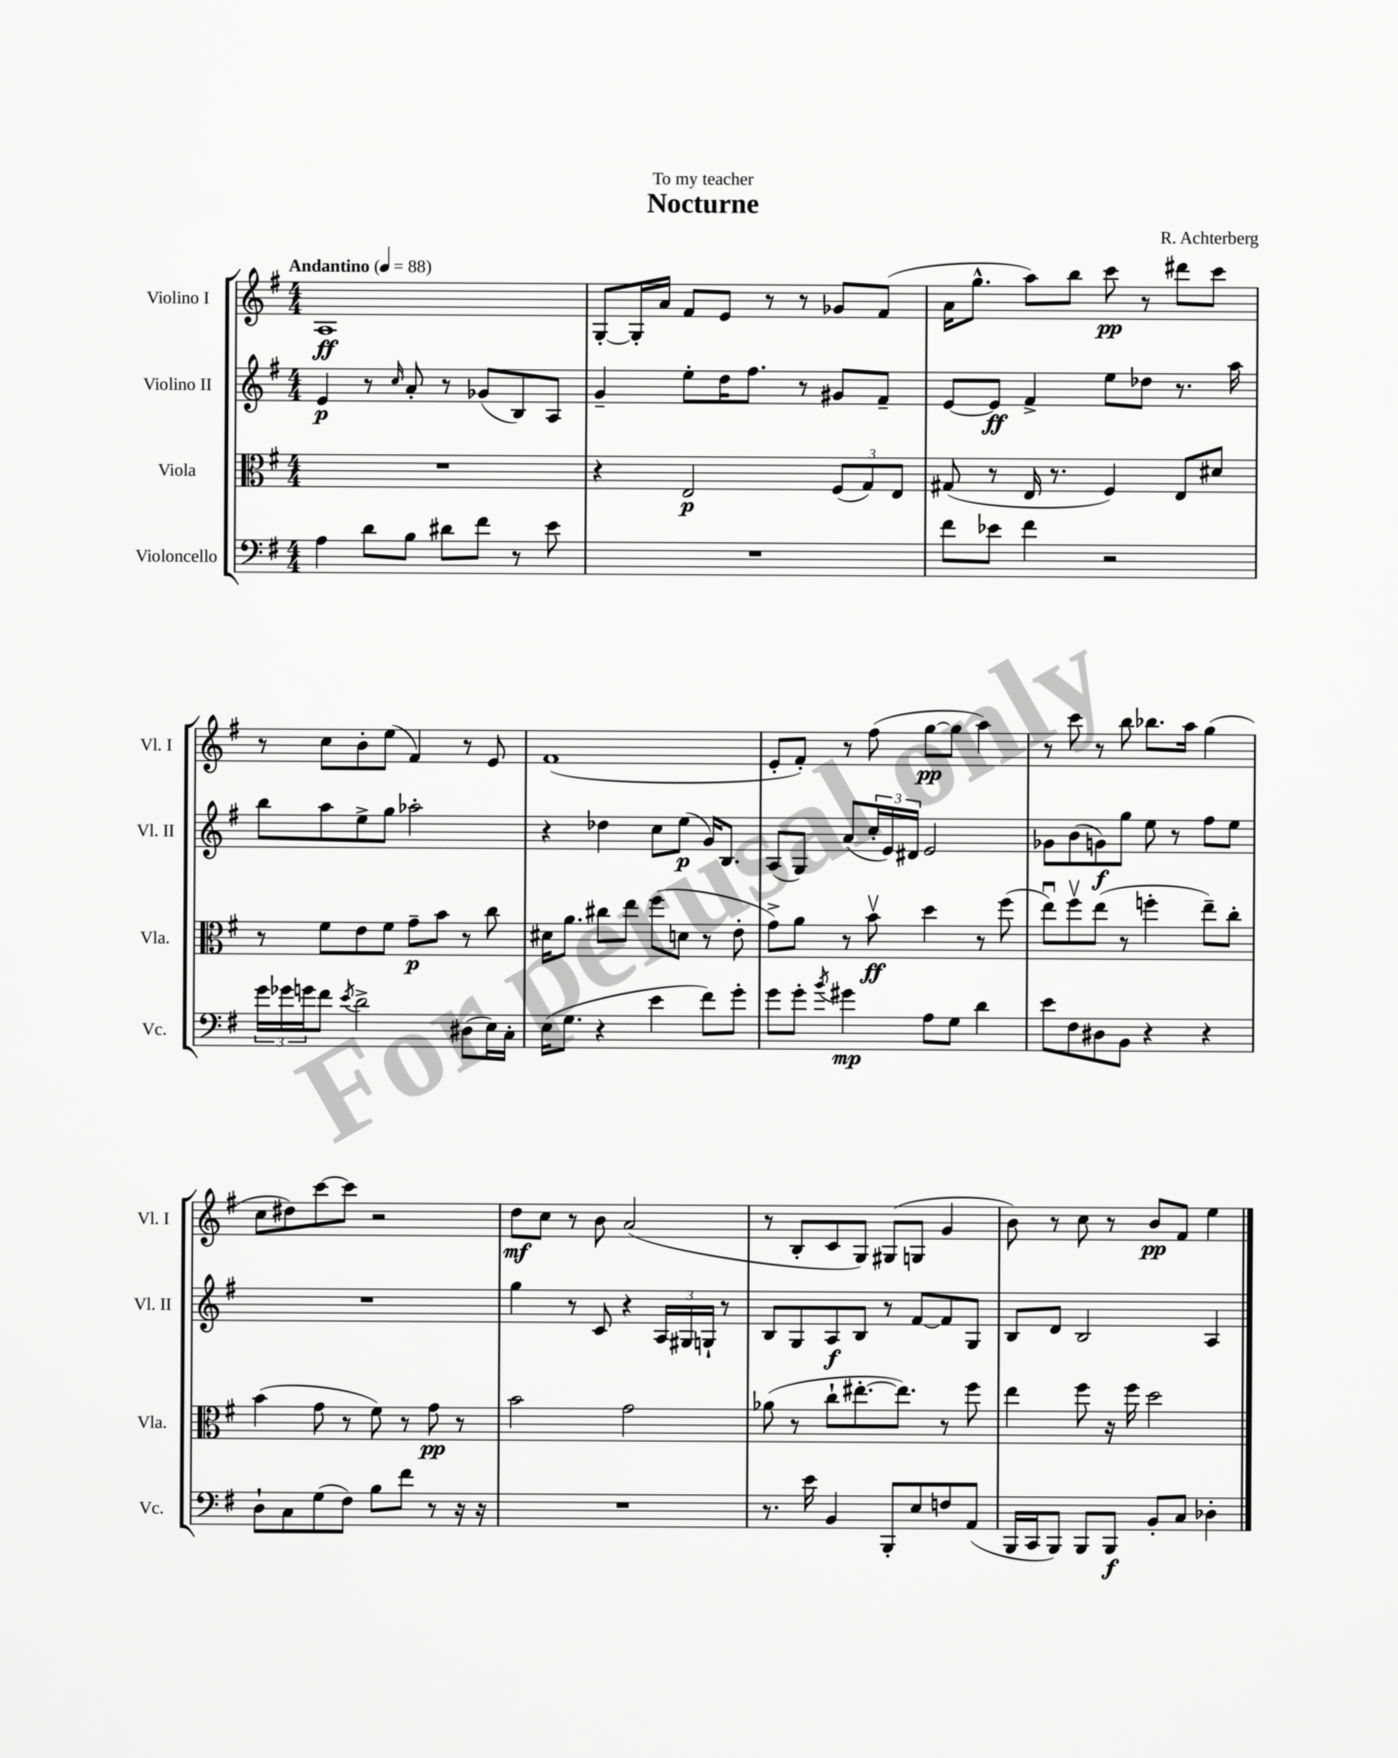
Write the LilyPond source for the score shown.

\header { title = "Nocturne" composer = "R. Achterberg" dedication = "To my teacher" }
<<
\new StaffGroup <<
\new Staff = "s0" \with { instrumentName = "Violino I" shortInstrumentName = "Vl. I" } {
    \clef treble \key g \major \numericTimeSignature \time 4/4 \tempo "Andantino" 4 = 88
    a1\ff |
    g8~-. g16-. a'16 fis'8 e'8 r8 r8 ges'8 fis'8( |
    a'16 g''8.-^ a''8) b''8 c'''8\pp r8 dis'''8 c'''8 |
    r8 c''8 b'8-. e''8( fis'4) r8 e'8 |
    fis'1( |
    e'8-. fis'8-.) r8 fis''8( g''8~\pp g''8 a''4) |
    r8 c'''8 r8 b''8 bes''8. a''16 g''4( |
    c''8 dis''8) c'''8~ c'''8 r2 |
    d''8\mf c''8 r8 b'8 a'2( |
    r8 b8-. c'8 g8) gis8( g8 g'4 |
    b'8) r8 c''8 r8 b'8\pp fis'8 e''4 \bar "|." |
}
\new Staff = "s1" \with { instrumentName = "Violino II" shortInstrumentName = "Vl. II" } {
    \clef treble \key g \major \numericTimeSignature \time 4/4
    e'4\p r8 \grace { c''16 } a'8-. r8 ges'8( b8) a8 |
    g'4-- e''8-. d''16 fis''8. r8 gis'8 fis'8-- |
    e'8~ e'8\ff fis'4-> e''8 des''8 r8. a''16 |
    b''8 a''8 e''8-> g''8 aes''2-. |
    r4 des''4 c''8 e''8\p( g'16) b8. |
    a8( g8) a'8( \tuplet 3/2 { c''16-. e'16) dis'16 } e'2 |
    ges'8 b'8( g'8\f) g''8 e''8 r8 fis''8 e''8 |
    R1 |
    g''4 r8 c'8 r4 \tuplet 3/2 { a16 gis16 g16-! } r8 |
    b8 g8 a8\f b8 r8 fis'8~ fis'8 g8 |
    b8 d'8 b2 a4 \bar "|." |
}
\new Staff = "s2" \with { instrumentName = "Viola" shortInstrumentName = "Vla." } {
    \clef alto \key g \major \numericTimeSignature \time 4/4
    R1 |
    r4 e2\p \tuplet 3/2 { fis8( g8) e8 } |
    gis8( r8 e16 r8. fis4) e8 dis'8 |
    r8 fis'8 e'8 fis'8 g'8--\p b'8 r8 c''8 |
    dis'16 a'8. cis''8 e''8 fis''8( d'8 r8 e'8-. |
    g'8->) a'8 r8 b'8\upbow\ff d''4 r8 fis''8( |
    e''8\downbow) fis''8\upbow e''8( r8 f''4-. e''8--) c''8-. |
    b'4( g'8 r8 fis'8) r8 g'8\pp r8 |
    b'2 g'2 |
    aes'8( r8 c''8-! eis''8.~-. eis''8.) r8 fis''8 |
    e''4 fis''8 r16 fis''16 d''2 \bar "|." |
}
\new Staff = "s3" \with { instrumentName = "Violoncello" shortInstrumentName = "Vc." } {
    \clef bass \key g \major \numericTimeSignature \time 4/4
    a4 d'8 b8 dis'8 fis'8 r8 e'8 |
    R1 |
    fis'8 ees'8 fis'4 r2 |
    \tuplet 3/2 { g'16 ges'16 g'16 } fis'8 \acciaccatura { e'8 } d'2-> dis8( e16) c16-. |
    e16( g8. r4 e'4 fis'8) g'8-. |
    g'8 g'8-. \acciaccatura { b'8 } gis'4\mp a8 g8 d'4 |
    e'8 fis8 dis8 b,8 r4 r4 |
    d8-! c8 g8( fis8) b8 fis'8 r8 r16 r16 |
    R1 |
    r8. e'16 b,4 b,,8-. e8 f8 a,8( |
    b,,16 c,16 b,,8) b,,8 b,,8\f b,8-. c8 des4-. \bar "|." |
}
>>
>>
\layout { \context { \Score \remove "Bar_number_engraver" } }
